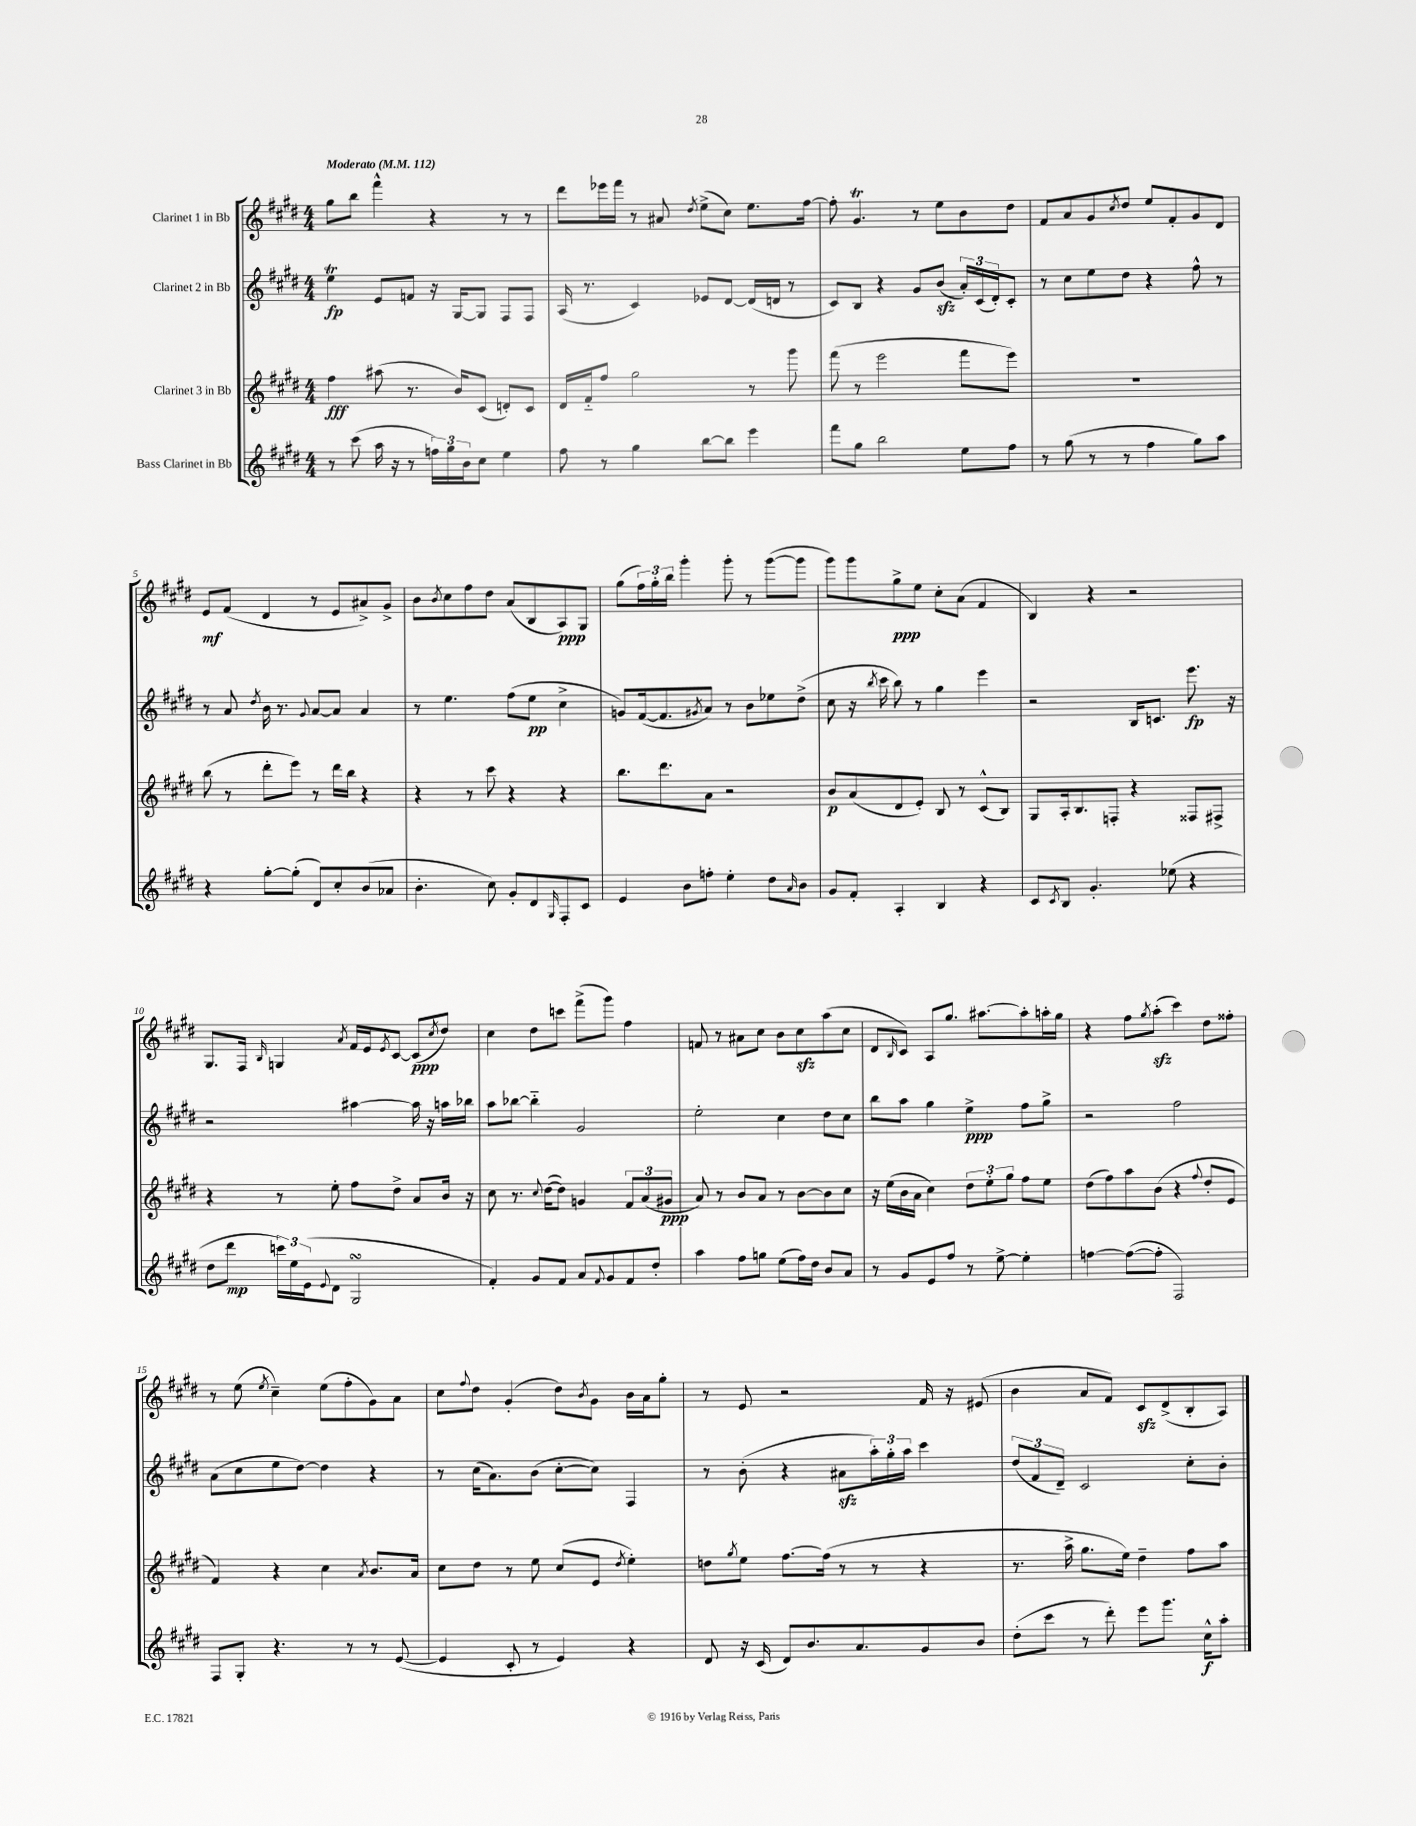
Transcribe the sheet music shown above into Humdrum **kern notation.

**kern	**dynam	**kern	**dynam	**kern	**dynam	**kern	**dynam
*part4	*part4	*part3	*part3	*part2	*part2	*part1	*part1
*staff4	*staff4	*staff3	*staff3	*staff2	*staff2	*staff1	*staff1
*I"Bass Clarinet in Bb	*	*I"Clarinet 3 in Bb	*	*I"Clarinet 2 in Bb	*	*I"Clarinet 1 in Bb	*
*clefG2	*	*clefG2	*	*clefG2	*	*clefG2	*
*k[f#c#g#d#]	*	*k[f#c#g#d#]	*	*k[f#c#g#d#]	*	*k[f#c#g#d#]	*
*M4/4	*	*M4/4	*	*M4/4	*	*M4/4	*
*MM112	*	*MM112	*	*MM112	*	*MM112	*
=1	=1	=1	=1	=1	=1	=1	=1
!	!	!	!	!	!	!LO:TX:a:B:t=Moderato	!
8r	.	4ff#\	fff	4eeT\	fp	8gg#\L	.
(8ccc#\	.	.	.	.	.	8bb\J	.
16aa\	.	(8aa#X\	.	8e/L	.	4fff#^^\	.
16r	.	.	.	.	.	.	.
8r	.	8.r	.	8fn/J	.	.	.
24ffn\LL)	.	.	.	16r	.	4r	.
24gg#\	.	.	.	.	.	.	.
.	.	16b/KL)	.	[16G#/KL	.	.	.
24b\J	.	.	.	.	.	.	.
8cc#\J	.	(8c#/J	.	8G#/J]	.	.	.
4ee\	.	8dn'/L)	.	8F#/L	.	8r	.
.	.	8c#/J	.	8F#/J	.	8r	.
=2	=2	=2	=2	=2	=2	=2	=2
8ff#\	.	16d#/LL	.	(16A/	.	8ddd#\L	.
.	.	16f#/J	.	8.r	.	.	.
8r	.	8ff#/J	.	.	.	16eee-X\L	.
.	.	.	.	.	.	16fff#\JJ	.
4gg#\	.	2gg#\	.	4c#/)	.	8r	.
.	.	.	.	.	.	8a#X/	.
.	.	.	.	.	.	8qdd#/	.
[8bb\L	.	.	.	8e-X/L	.	(8ee^\L	.
8bb\J]	.	.	.	[8d#/J	.	8cc#\J)	.
4eee\	.	8r	.	(16d#/LL]	.	8.ee\L	.
.	.	.	.	16dn/JJ	.	.	.
.	.	8ggg#\	.	8r	.	.	.
.	.	.	.	.	.	[16ff#\Jk	.
=3	=3	=3	=3	=3	=3	=3	=3
8fff#\L	.	(8fff#\	.	8c#/L)	.	8ff#'\]	.
8gg#\J	.	8r	.	8B/J	.	4.g#t/	.
2bb\	.	2eee\	.	4r	.	.	.
.	.	.	.	8g#/L	.	8r	.
.	.	.	.	(8bzz/J	.	8ee\L	.
8ee\L	.	8fff#\L	.	24a'/LL)	.	8b\	.
.	.	.	.	(24c#/	.	.	.
.	.	.	.	24d#'/J)	.	.	.
8ff#\J	.	8eee\J)	.	8c#'/J	.	8dd#\J	.
=4	=4	=4	=4	=4	=4	=4	=4
8r	.	1r	.	8r	.	8f#/L	.
(8gg#\	.	.	.	8cc#\L	.	8a/	.
8r	.	.	.	8ee\	.	8g#/	.
.	.	.	.	.	.	8qcc#/	.
8r	.	.	.	8dd#\J	.	8dd#/J	.
4ff#\	.	.	.	4r	.	8ee/L	.
.	.	.	.	.	.	8f#'/	.
8gg#\L)	.	.	.	8ff#^^\	.	8g#/	.
8aa\J	.	.	.	8r	.	8d#/J	.
!!LO:LB:g=z
=5	=5	=5	=5	=5	=5	=5	=5
4r	.	(8bb\	.	8r	.	8e/L	mf
.	.	8r	.	8a/	.	(8f#/J	.
.	.	.	.	8qdd#/	.	.	.
[8gg#'\L	.	8ddd#'\L	.	16b\	.	4d#/	.
.	.	.	.	8.r	.	.	.
(8gg#'\J]	.	8eee\J)	.	.	.	.	.
.	.	.	.	8qqg#/	.	.	.
8d#/L)	.	8r	.	[8a/L	.	8r	.
8cc#'/	.	16ddd#\LL	.	8a/J]	.	8e/L	.
.	.	16bb\JJ	.	.	.	.	.
(8b/	.	4r	.	4a/	.	8a#X^/)	.
8a-X/J	.	.	.	.	.	8g#^/J	.
=6	=6	=6	=6	=6	=6	=6	=6
4.b'\	.	4r	.	8r	.	8b\L	.
.	.	.	.	.	.	8qb/	.
.	.	.	.	4.ee\	.	8cc#\	.
.	.	8r	.	.	.	8ff#\	.
8cc#\)	.	8ccc#\	.	.	.	8dd#\J	.
8g#'/L	.	4r	.	(8ff#\L	.	(8a/L	.
8d#/	.	.	.	8ee\J	pp	8B/	.
16qqG#/	.	.	.	.	.	.	.
8F#'/	.	4r	.	4cc#^\	.	8A/)	ppp
8c#/J	.	.	.	.	.	8G#/J	.
=7	=7	=7	=7	=7	=7	=7	=7
4e/	.	8.bb\L	.	8gn/L)	.	(8gg#\L	.
.	.	.	.	([16f#/k	.	24ff#\L)	.
.	.	.	.	.	.	24gg#'\	.
.	.	8.ddd#\	.	8.f#/]	.	.	.
.	.	.	.	.	.	24bb\JJ	.
8b\L	.	.	.	.	.	4ggg#'\	.
.	.	.	.	8qg#X/	.	.	.
8ffn'\J	.	8a\J	.	8a/J)	.	.	.
4ee'\	.	2r	.	8r	.	8ggg#'\	.
.	.	.	.	8b\L	.	8r	.
8dd#\L	.	.	.	8ee-X\	.	([8ggg#\L	.
16qqa/	.	.	.	.	.	.	.
8b\J	.	.	.	(8dd#^\J	.	8ggg#\J]	.
=8	=8	=8	=8	=8	=8	=8	=8
8g#/L	.	8b/L	p	8cc#\	.	8ggg#\L)	.
8f#'/J	.	(8a/	.	16r	.	8ggg#\	.
.	.	.	.	8qbb/	.	.	.
.	.	.	.	16ccc#\	.	.	.
4A'/	.	8d#/	.	8bb\)	.	8gg#^\	ppp
.	.	8e'/J)	.	8r	.	8ee\J	.
4B/	.	8B/	.	4gg#\	.	8cc#'\L	.
.	.	8r	.	.	.	(8a\J	.
4r	.	(8c#^^/L	.	4eee\	.	4f#/	.
.	.	8B/J)	.	.	.	.	.
=9	=9	=9	=9	=9	=9	=9	=9
8c#/L	.	8G#/L	.	2r	.	4B/)	.
8qc#/	.	.	.	.	.	.	.
8B/J	.	16A'/k	.	.	.	.	.
.	.	8.B/	.	.	.	.	.
4.g#'/	.	.	.	.	.	4r	.
.	.	8Fn'/J	.	.	.	.	.
.	.	4r	.	16B/KL	.	2r	.
.	.	.	.	8.cn/J	.	.	.
(8ee-X\	.	.	.	.	.	.	.
4r	.	8F##X/L	.	8.eee\	fp	.	.
.	.	8F#X^/J	.	.	.	.	.
.	.	.	.	16r	.	.	.
!!LO:LB:g=z
=10	=10	=10	=10	=10	=10	=10	=10
8dd#\L	.	4r	.	2r	.	8.G#/L	.
8ddd#\J	mp	.	.	.	.	.	.
.	.	.	.	.	.	16F#/Jk	.
.	.	.	.	.	.	16qqB/	.
24cccn\LL)	.	8r	.	.	.	4Gn/	.
24ee\	.	.	.	.	.	.	.
(24e\J	.	.	.	.	.	.	.
8qqe/	.	.	.	.	.	.	.
8d#\J	.	8ee'\	.	.	.	.	.
.	.	.	.	.	.	8qa/	.
2G#sSsS/	.	8ff#\L	.	[4aa#X\	.	16f#/LL	.
.	.	.	.	.	.	16e/J	.
.	.	.	.	.	.	8qe/	.
.	.	8dd#^\J	.	.	.	[8c#/J	.
.	.	8a/L	.	16aa#\]	.	(8c#/L]	ppp
.	.	.	.	16r	.	.	.
.	.	.	.	.	.	8qcc#/	.
.	.	16b/Jk	.	16aan\LL	.	8dd#/J)	.
.	.	16r	.	16bb-X\JJ	.	.	.
=11	=11	=11	=11	=11	=11	=11	=11
4f#'/)	.	8cc#\	.	8aa\L	.	4cc#\	.
.	.	8.r	.	[8bb-X\J	.	.	.
8g#/L	.	.	.	4bb-\]	.	8dd#\L	.
.	.	8qqcc#/	.	.	.	.	.
.	.	([16dd#\KL	.	.	.	.	.
8f#/J	.	8dd#\J])	.	.	.	8cccn\J	.
8a/L	.	4gn/	.	2g#/	.	(8fff#^\L	.
8qqf#/	.	.	.	.	.	.	.
8g#/	.	.	.	.	.	8ggg#\J)	.
8f#/	.	12f#/L	.	.	.	4ff#\	.
.	.	(12a/	.	.	.	.	.
8dd#'/J	.	.	.	.	.	.	.
.	.	12g#X/J	ppp	.	.	.	.
=12	=12	=12	=12	=12	=12	=12	=12
4aa\	.	8a/)	.	2ee'\	.	8fn/	.
.	.	8r	.	.	.	8r	.
8ff#\L	.	8b/L	.	.	.	8a#X\L	.
8ggn\J	.	8a/J	.	.	.	8cc#\J	.
(8ee\L	.	8r	.	4cc#\	.	8b\L	.
16ff#\L)	.	[8b\L	.	.	.	8cc#zz\	.
16dd#\JJ	.	.	.	.	.	.	.
8b/L	.	8b\]	.	8dd#\L	.	(8aa\	.
8a/J	.	8cc#\J	.	8cc#\J	.	8cc#\J	.
=13	=13	=13	=13	=13	=13	=13	=13
8r	.	16r	.	8bb\L	.	8d#/L	.
.	.	(16ee\LL	.	.	.	.	.
.	.	.	.	.	.	16qqB/	.
8g#/L	.	16b\	.	8aa\J	.	8c#/J)	.
.	.	16a\JJ	.	.	.	.	.
8e/	.	4cc#\)	.	4gg#\	.	8A/L	.
8ff#/J	.	.	.	.	.	8.gg#/J	.
8r	.	12dd#\L	.	4ee^\	ppp	.	.
.	.	.	.	.	.	[8.aa#X\L	.
.	.	12ee'\	.	.	.	.	.
[8ee^\	.	.	.	.	.	.	.
.	.	12gg#\J	.	.	.	.	.
4ee'\]	.	8ff#\L	.	8ff#\L	.	8aa#'\]	.
.	.	8ee\J	.	8gg#^\J	.	16aan'\L	.
.	.	.	.	.	.	16gg#\JJ	.
=14	=14	=14	=14	=14	=14	=14	=14
[4ffn\	.	(8dd#\L	.	2r	.	4r	.
.	.	8ff#\)	.	.	.	.	.
(8ff\L_	.	8aa\	.	.	.	8ff#\L	.
.	.	.	.	.	.	8qgg#/	.
8ff'\J]	.	(8b\J	.	.	.	(8aazz'\J	.
2F#/)	.	4r	.	2ff#\	.	4ccc#\)	.
.	.	8qqff#/	.	.	.	.	.
.	.	8dd#'/L	.	.	.	8dd#\L	.
.	.	8e/J	.	.	.	8ff##X'\J	.
!!LO:LB:g=z
=15	=15	=15	=15	=15	=15	=15	=15
8F#/L	.	4f#/)	.	(8a\L	.	8r	.
8G#'/J	.	.	.	8cc#\	.	(8ee\	.
.	.	.	.	.	.	8qee/	.
4.r	.	4r	.	8ee\	.	4cc#~\)	.
.	.	.	.	[8dd#\J)	.	.	.
.	.	4cc#\	.	4dd#\]	.	(8ee\L	.
8r	.	.	.	.	.	8ff#'\	.
.	.	8qa/	.	.	.	.	.
8r	.	8.b/L	.	4r	.	8g#\)	.
([8e/	.	.	.	.	.	8a\J	.
.	.	16a/Jk	.	.	.	.	.
=16	=16	=16	=16	=16	=16	=16	=16
4e/]	.	8cc#\L	.	8r	.	8cc#\L	.
.	.	.	.	.	.	8qqff#/	.
.	.	8dd#\J	.	(16cc#\KL	.	8dd#\J	.
.	.	.	.	8.a\)	.	.	.
8c#'/	.	8r	.	.	.	(4g#'/	.
8r	.	8ee\	.	(8b\J	.	.	.
4e/)	.	(8cc#/L	.	[8cc#'\L	.	8dd#\L)	.
.	.	.	.	.	.	8qb/	.
.	.	8e/J	.	8cc#\J])	.	8g#\J	.
.	.	8qdd#/	.	.	.	.	.
4r	.	4ee'\)	.	4F#/	.	16b\LL	.
.	.	.	.	.	.	16a\J	.
.	.	.	.	.	.	8gg#'\J	.
=17	=17	=17	=17	=17	=17	=17	=17
8d#/	.	8ddn\L	.	8r	.	8r	.
.	.	8qgg#/	.	.	.	.	.
16r	.	8ee\J	.	(8b'\	.	8e/	.
(16c#/	.	.	.	.	.	.	.
8d#/L)	.	[8.ff#\L	.	4r	.	2r	.
8.b/	.	.	.	.	.	.	.
.	.	(16ff#\Jk]	.	.	.	.	.
.	.	8r	.	8a#Xzz\L	.	.	.
8.a/	.	.	.	.	.	.	.
.	.	8r	.	24aa'\L)	.	.	.
.	.	.	.	24gg#'\	.	.	.
.	.	.	.	24aa\JJ	.	.	.
8g#/	.	4r	.	4ccc#\	.	16f#/	.
.	.	.	.	.	.	16r	.
8b/J	.	.	.	.	.	(8e#X/	.
=18	=18	=18	=18	=18	=18	=18	=18
(8dd#'\L	.	8.r	.	(12dd#/L	.	4b\	.
.	.	.	.	12f#/	.	.	.
8ccc#\J	.	.	.	.	.	.	.
.	.	.	.	12d#~/J)	.	.	.
.	.	16aa^\	.	.	.	.	.
8r	.	8.gg#\L	.	2c#/	.	8a/L	.
8ddd#'\)	.	.	.	.	.	8f#/J)	.
.	.	16ee\Jk)	.	.	.	.	.
8eee\L	.	4dd#~\	.	.	.	8c#zz/L	.
8.ggg#\J	.	.	.	.	.	(8d#^/	.
.	.	8ff#\L	.	8cc#'\L	.	8B'/	.
16cc#^^\KL	f	.	.	.	.	.	.
8aa'\J	.	8aa\J	.	8b'\J	.	8A/J)	.
==	==	==	==	==	==	==	==
*-	*-	*-	*-	*-	*-	*-	*-
